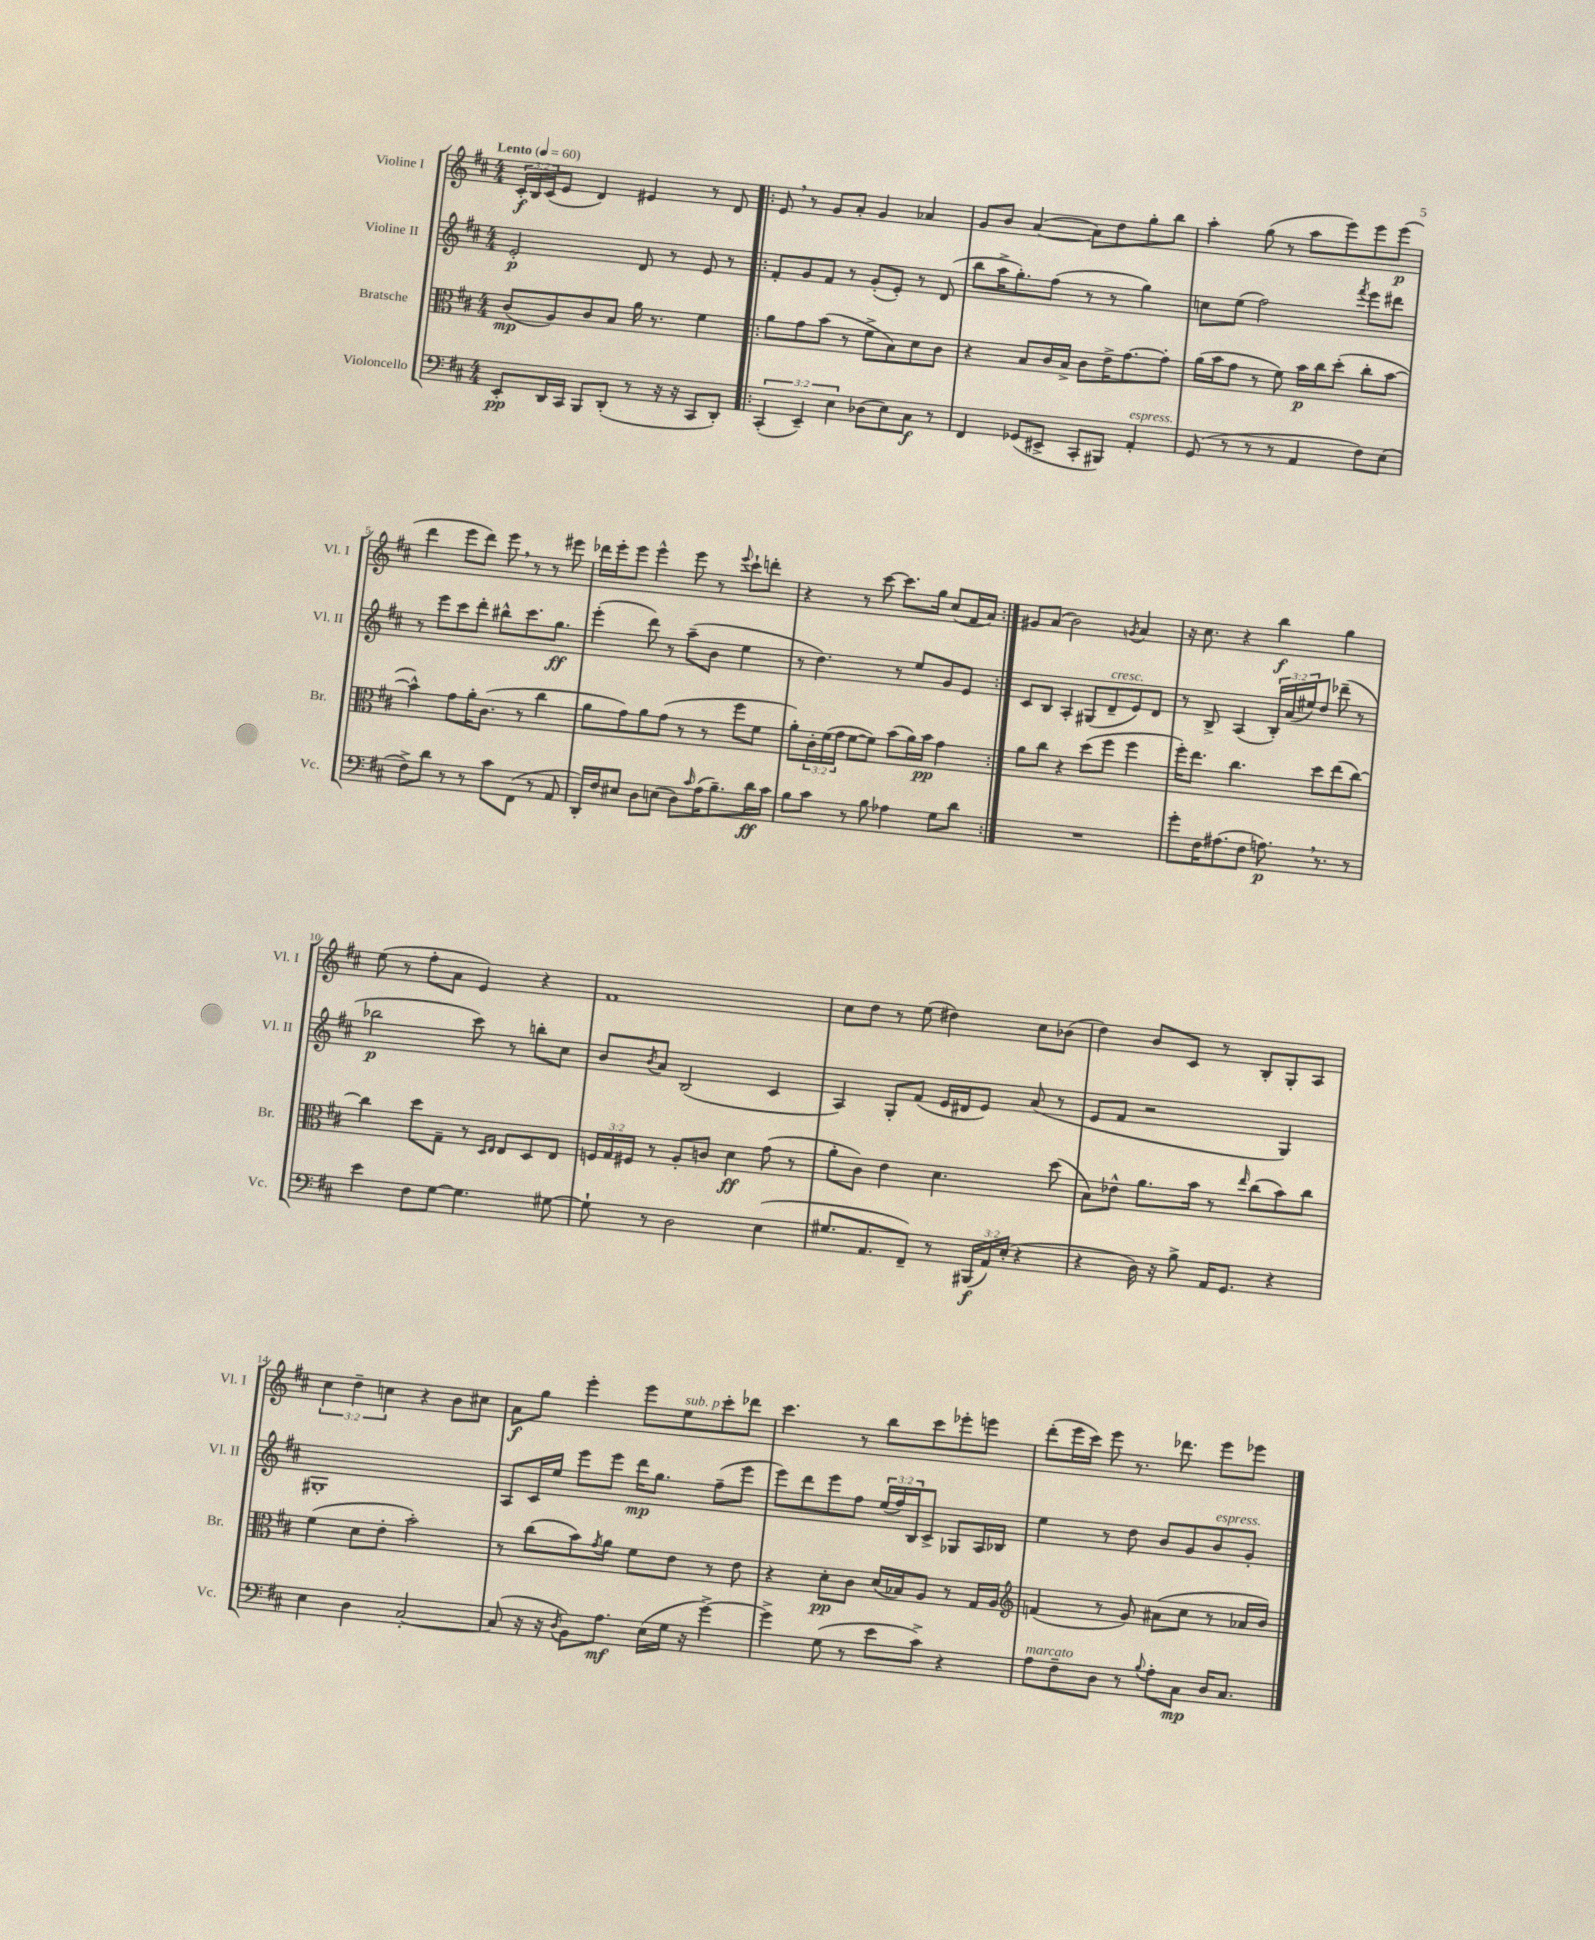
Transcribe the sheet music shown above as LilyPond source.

<<
\new StaffGroup <<
\new Staff = "s0" \with { instrumentName = "Violine I" shortInstrumentName = "Vl. I" } {
    \clef treble \key d \major \numericTimeSignature \time 4/4 \override Staff.TupletNumber.text = #tuplet-number::calc-fraction-text \tempo "Lento" 4 = 60
    \tuplet 3/2 { cis'16-.\f b16 cis'16( } e'8 d'4) eis'4 r8 d'8 |
    \repeat volta 2 { e'8 \breathe r8 g'8 a'8-. g'4 aes'4 |
    g'8 b'8 a'4~( a'8) d''8 g''8-. b''8 |
    a''4-. g''8( r8 a''8 e'''8) e'''8 e'''8\p( |
    d'''4 e'''8 d'''8) e'''8 \breathe r8 r8 eis'''8 |
    des'''16 e'''16-. e'''8 e'''4-^ e'''8 r8 \appoggiatura { e'''8 } cis'''8-! d'''8-. |
    r4 r8 cis'''8~ cis'''8. g''16 cis''8( fis'16 a'16) | }
    gis'8 a'8( b'2) \acciaccatura { g'8 } a'4 |
    r16 cis''8. r4 b''4\f g''4 |
    e''8( r8 fis''8-. a'8 e'4) r4 |
    fis'1 |
    cis''8 d''8 r8 e''8( dis''4) cis''8 bes'8( |
    d''4) b'8 cis'8 r8 b8-. g8-. a8 |
    \tuplet 3/2 { cis''4 d''4-- c''4 } r4 b'8 cis''8 |
    a'8\f g''8 e'''4-. e'''8 e''8^\markup { \italic "sub. p" } cis'''8-. des'''8 |
    cis'''4. r8 b''8 cis'''8 ees'''8-. e'''8 |
    d'''8-.( e'''16 cis'''16) e'''8 r8. des'''8. e'''8 ees'''8 \bar "|." |
}
\new Staff = "s1" \with { instrumentName = "Violine II" shortInstrumentName = "Vl. II" } {
    \clef treble \key d \major \numericTimeSignature \time 4/4 \override Staff.TupletNumber.text = #tuplet-number::calc-fraction-text
    e'2-.\p d'8 r8 e'8 r8 |
    \repeat volta 2 { fis'8-. g'8 fis'8 r8 g'8-.( e'8-.) r8 d'8( |
    b''8 a''16-> g''8.-.) fis''8( r8 r8 g''4) |
    c''8 e''8( fis''2) \acciaccatura { fis'''8 } e'''8 dis'''8 |
    r8 e'''8 cis'''8 d'''8-. bis''8-^ cis'''8. g''8.\ff |
    e'''4-.( d'''8) r8 a''8--( b'8 e''4 |
    r8 d''4.) r8 e''8 g'8 e'8 | }
    cis'8 b8 a4-. gis8( d'8--^\markup { \italic "cresc." } e'8) d'8 |
    r8 b8-> a4( \tuplet 3/2 { b16-.) a'16( eis''16) } d''8 des'''8--( r8 |
    bes''2\p cis'''8) r8 b''8-. cis''8 |
    b'8 \acciaccatura { b'8 } a'8 b2( cis'4 |
    a4) g8-. fis'8( e'16 dis'16 e'8) a'8( r8 |
    e'8 fis'8 r2 g4) |
    gis1-. |
    a8 cis'16 e''16 e'''8 e'''8 d'''16\mp g''8. fis''8--( e'''8 |
    e'''8) d'''8 e'''8 fis''8 \tuplet 3/2 { e''16( fis''16) b16 } cis'8-> ges8 a16 bes16 |
    e''4 r8 d''8 b'8 g'8 b'8^\markup { \italic "espress." } g'8-. \bar "|." |
}
\new Staff = "s2" \with { instrumentName = "Bratsche" shortInstrumentName = "Br." } {
    \clef alto \key d \major \numericTimeSignature \time 4/4 \override Staff.TupletNumber.text = #tuplet-number::calc-fraction-text
    cis'8\mp( a8) cis'8 b8 a'16 r8. fis'4 |
    \repeat volta 2 { a'8 g'8 b'8( r8 fis'8-> b8) d'8 cis'8 |
    r4 b8 cis'16 b16-> cis'8 e'16-> g'8.~ g'8-. |
    a'16( b'16 g'8 r8 fis'8) b'16\p cis''16 d''8-.( cis''8-. b'8~ |
    b'4-^) g'8 a'16-. cis'8.( r8 cis''4 |
    a'8 g'8) a'8 g'8( r8 r8 fis''8 fis'8 |
    a'8-.) \tuplet 3/2 { cis'16-. fis'16( g'16 } fis'8~ fis'8) b'8( a'16) b'16\pp g'4 | }
    a'8 cis''8 r4 d''8( fis''8 fis''4 |
    fis''16-.) e''8. cis''4. d''8 e''8( cis''8~) |
    cis''4 d''8 g8-- r8 \grace { d16 e16 } e8 d8 e8 |
    \tuplet 3/2 { f16 g16 fis16 } r8 a8-. c'8 d'4\ff g'8( r8 |
    a'8-. cis'8) e'4 d'4. d''8( |
    b8) ees'8-^ a'8. b'16 r8 \grace { e''16 } cis''8( b'8) cis''8 |
    fis'4( d'8 e'8-. b'2-.) |
    r8 cis''8( b'8) \acciaccatura { g'8 } a'8 fis'8 e'8 r8 e'8 |
    r4 d'8-.\pp cis'8 d'16( bes16) a8 r8 g16 a16 |
    \clef treble f'4( r8 g'8) ais'8( cis''8 r8 aes'16 b'16) \bar "|." |
}
\new Staff = "s3" \with { instrumentName = "Violoncello" shortInstrumentName = "Vc." } {
    \clef bass \key d \major \numericTimeSignature \time 4/4 \override Staff.TupletNumber.text = #tuplet-number::calc-fraction-text
    e,8-.\pp d,16 cis,16 b,,8 d,8-.( r8 r16 r16 cis,8 d,8-.) |
    \repeat volta 2 { \tuplet 3/2 { cis,4-.( e,4--) e4 } des8( e8) cis8\f r8 |
    fis,4 ges,8( eis,8-> cis,8-. bis,,8) a,4-.^\markup { \italic "espress." } |
    g,8( r8 r8 r8 a,4 fis8) e8( |
    fis8->) d'8 r8 r8 cis'8 fis,8( r8 a,8 |
    d,16-.) fis16 eis8 d8 e8( d8) \grace { cis'16 } a16( b8.--) d'16\ff cis'16 |
    b8 cis'8 r8 b8 aes4 g8 d'8 | }
    R1 |
    g'8-. fis16 ais8.( fis8 a8.\p) \breathe r8. r8 |
    e'4 fis8 g8~ g4. gis8~ |
    gis8-! r8 d2 e4( |
    gis8. a,8. fis,8--) r8 \tuplet 3/2 { bis,,16\f( a,16) e16-.( } r4 |
    r4 d16) r16 b8-> a,16 g,8. r4 |
    e4 d4 cis2~-. |
    cis8( r16 r16 \acciaccatura { d8 } b,8) a8.\mf e16( g16 r16 g'4~->) |
    g'4-> g8( r8 e'8 cis'8->) r4 |
    a8^\markup { \italic "marcato" } fis8-- d8 r8 \appoggiatura { b8 } a8-. cis8\mp d16 cis8. \bar "|." |
}
>>
>>
